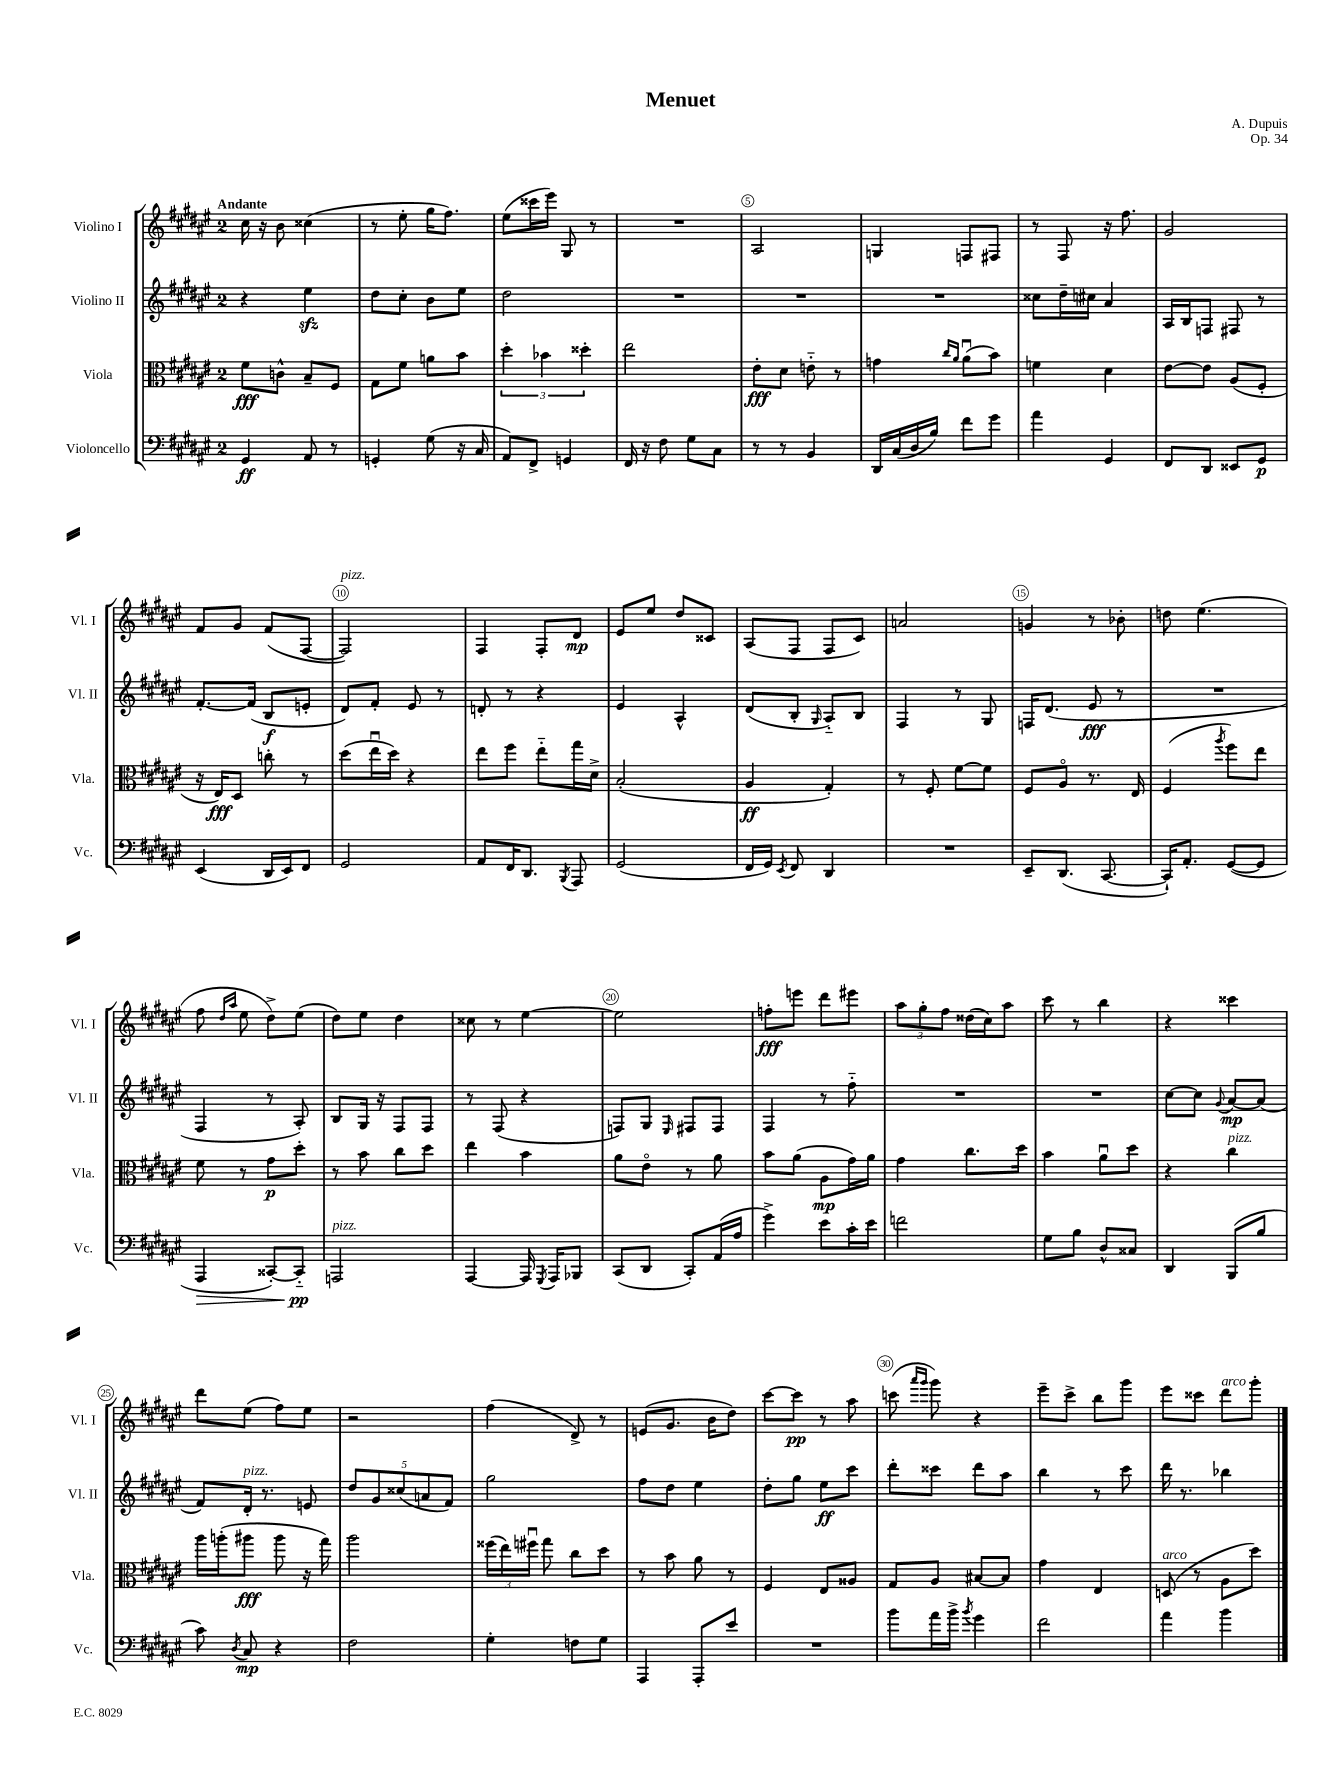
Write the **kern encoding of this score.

**kern	**dynam	**kern	**dynam	**kern	**dynam	**kern	**dynam
*part4	*part4	*part3	*part3	*part2	*part2	*part1	*part1
*staff4	*staff4	*staff3	*staff3	*staff2	*staff2	*staff1	*staff1
*I"Violoncello	*	*I"Viola	*	*I"Violino II	*	*I"Violino I	*
*I'Vc.	*	*I'Vla.	*	*I'Vl. II	*	*I'Vl. I	*
*clefF4	*	*clefC3	*	*clefG2	*	*clefG2	*
*k[f#c#g#d#a#e#]	*	*k[f#c#g#d#a#e#]	*	*k[f#c#g#d#a#e#]	*	*k[f#c#g#d#a#e#]	*
*M2/4	*	*M2/4	*	*M2/4	*	*M2/4	*
=1	=1	=1	=1	=1	=1	=1	=1
!	!	!	!	!	!	!LO:TX:a:B:t=Andante	!
4GG#/	ff	8f#\L	fff	4r	.	16cc#\	.
.	.	.	.	.	.	16r	.
.	.	8cn^^\J	.	.	.	8b\	.
8AA#/	.	8B~/L	.	4ee#zz\	.	(4cc##X\	.
8r	.	8F#/J	.	.	.	.	.
=2	=2	=2	=2	=2	=2	=2	=2
4GGn'/	.	8G#\L	.	8dd#\L	.	8r	.
.	.	8f#\J	.	8cc#'\J	.	8ee#'\	.
(8G#\	.	8an\L	.	8b\L	.	16gg#\KL	.
.	.	.	.	.	.	8.ff#\J)	.
16r	.	8b\J	.	8ee#\J	.	.	.
16C#/	.	.	.	.	.	.	.
=3	=3	=3	=3	=3	=3	=3	=3
8AA#/L)	.	6dd#'\	.	2dd#\	.	(8ee#\L	.
8FF#^/J	.	.	.	.	.	16ccc##X\L	.
.	.	6b-X\	.	.	.	.	.
.	.	.	.	.	.	16eee#\JJ)	.
4GGn/	.	.	.	.	.	8G#/	.
.	.	6dd##X'\	.	.	.	.	.
.	.	.	.	.	.	8r	.
=4	=4	=4	=4	=4	=4	=4	=4
16FF#/	.	2ee#\	.	2r	.	2r	.
16r	.	.	.	.	.	.	.
8F#\	.	.	.	.	.	.	.
8G#\L	.	.	.	.	.	.	.
8C#\J	.	.	.	.	.	.	.
=5	=5	=5	=5	=5	=5	=5	=5
8r	.	8e#'\L	fff	2r	.	2A#/	.
8r	.	8d#\J	.	.	.	.	.
4BB/	.	8en\	.	.	.	.	.
.	.	8r	.	.	.	.	.
=6	=6	=6	=6	=6	=6	=6	=6
16DD#/LL	.	4gn\	.	2r	.	4Gn/	.
(16C#/	.	.	.	.	.	.	.
16D#/	.	.	.	.	.	.	.
16B/JJ)	.	.	.	.	.	.	.
.	.	16qqcc#/LL	.	.	.	.	.
.	.	16qqa#/JJ	.	.	.	.	.
8f#\L	.	(8a#u\L	.	.	.	8Fn/L	.
8g#\J	.	8b\J)	.	.	.	8F#X/J	.
=7	=7	=7	=7	=7	=7	=7	=7
4a#\	.	4fn\	.	8cc##X\L	.	8r	.
.	.	.	.	16dd#~\L	.	8F#/	.
.	.	.	.	16cc#X\JJ	.	.	.
4GG#/	.	4d#\	.	4a#/	.	16r	.
.	.	.	.	.	.	8.ff#\	.
=8	=8	=8	=8	=8	=8	=8	=8
8FF#/L	.	[8e#\L	.	16A#/LL	.	2g#/	.
.	.	.	.	16B/J	.	.	.
8DD#/J	.	8e#\J]	.	8Fn/J	.	.	.
8EE##X/L	.	(8A#/L	.	8F#X/	.	.	.
8GG#/J	p	8F#'/J	.	8r	.	.	.
!!LO:LB:g=z
=9	=9	=9	=9	=9	=9	=9	=9
(4EE#/	.	16r	.	[8.f#'/L	.	8f#/L	.
.	.	16E#/KL)	fff	.	.	.	.
.	.	8D#/J	.	.	.	8g#/J	.
.	.	.	.	(16f#/Jk]	.	.	.
16DD#/LL	.	8ccn'\	.	8B/L	f	(8f#/L	.
16EE#/J)	.	.	.	.	.	.	.
8FF#/J	.	8r	.	8en'/J	.	[8F#/J	.
=10	=10	=10	=10	=10	=10	=10	=10
!	!	!	!	!	!	!LO:TX:a:i:t=pizz.	!
2GG#/	.	(8dd#\L	.	8d#/L)	.	2F#/])	.
.	.	16ee#u\L	.	8f#'/J	.	.	.
.	.	16dd#\JJ)	.	.	.	.	.
.	.	4r	.	8e#/	.	.	.
.	.	.	.	8r	.	.	.
=11	=11	=11	=11	=11	=11	=11	=11
8AA#/L	.	8ee#\L	.	8dn'/	.	4F#/	.
16FF#/K	.	8ff#\J	.	8r	.	.	.
8.DD#/J	.	.	.	.	.	.	.
.	.	8ee#\L	.	4r	.	8F#'/L	.
8qBBB/	.	.	.	.	.	.	.
8AAA#/	.	16gg#\L	.	.	.	8d#/J	mp
.	.	16d#^\JJ	.	.	.	.	.
=12	=12	=12	=12	=12	=12	=12	=12
(2GG#/	.	(2B'/	.	4e#/	.	8e#/L	.
.	.	.	.	.	.	8ee#/J	.
.	.	.	.	4A#^^/	.	8dd#/L	.
.	.	.	.	.	.	8c##X/J	.
=13	=13	=13	=13	=13	=13	=13	=13
16FF#/LL	.	4A#/	ff	(8d#/L	.	(8A#/L	.
16GG#/JJ)	.	.	.	.	.	.	.
8qEE#/	.	.	.	.	.	.	.
8FF#/	.	.	.	8B'/J	.	8F#/J	.
.	.	.	.	16qqG#/	.	.	.
4DD#/	.	4G#'/)	.	8A#/L)	.	8F#/L	.
.	.	.	.	8B/J	.	8c#/J)	.
=14	=14	=14	=14	=14	=14	=14	=14
2r	.	8r	.	4F#/	.	2an/	.
.	.	8F#'/	.	.	.	.	.
.	.	[8f#\L	.	8r	.	.	.
.	.	8f#\J]	.	8G#/	.	.	.
=15	=15	=15	=15	=15	=15	=15	=15
8EE#~/L	.	8F#/L	.	16Fn/KL	.	4gn/	.
.	.	.	.	(8.d#/J	.	.	.
(8.DD#/J	.	8A#/J	.	.	.	.	.
.	.	8.r	.	8e#/	fff	8r	.
[8.CC#/	.	.	.	.	.	.	.
.	.	.	.	8r	.	8b-X'\	.
.	.	16E#/	.	.	.	.	.
=16	=16	=16	=16	=16	=16	=16	=16
16CC#`/KL])	.	(4F#/	.	2r	.	8ddn\	.
8.AA#'/J	.	.	.	.	.	.	.
.	.	.	.	.	.	(4.ee#\	.
.	.	8qaa#/	.	.	.	.	.
([8GG#/L	.	8ff#\L)	.	.	.	.	.
8GG#/J]	.	8ee#\J	.	.	.	.	.
!!LO:LB:g=z
=17	=17	=17	=17	=17	=17	=17	=17
!	!LO:HP:b	!	!	!	!	!	!
4AAA#/	>	8f#\	.	4F#/	.	8ff#\	.
.	.	.	.	.	.	16qqdd#/LL	.
.	.	.	.	.	.	16qqaa#/JJ	.
.	.	8r	.	.	.	8ee#\	.
[8CC##X'/L)	.	8g#\L	p	8r	.	8dd#^\L)	.
8CC##/J]	pp	8dd#'\J	.	8A#'/)	.	(8ee#\J	.
.	]	.	.	.	.	.	.
=18	=18	=18	=18	=18	=18	=18	=18
!LO:TX:a:i:t=pizz.	!	!	!	!	!	!	!
2AAAn/	.	8r	.	8B/L	.	8dd#\L)	.
.	.	8b\	.	16G#/Jk	.	8ee#\J	.
.	.	.	.	16r	.	.	.
.	.	8cc#\L	.	8F#/L	.	4dd#\	.
.	.	8dd#\J	.	8F#/J	.	.	.
=19	=19	=19	=19	=19	=19	=19	=19
[4AAA#/	.	4ee#\	.	8r	.	8cc##X\	.
.	.	.	.	(8F#/	.	8r	.
16AAA#/]	.	4b\	.	4r	.	[4ee#\	.
8qGGG#/	.	.	.	.	.	.	.
16AAA#/KL	.	.	.	.	.	.	.
8BBB-X/J	.	.	.	.	.	.	.
=20	=20	=20	=20	=20	=20	=20	=20
(8CC#/L	.	8a#\L	.	8Fn/L)	.	2ee#\]	.
8DD#/J	.	8e#\J	.	8G#/J	.	.	.
.	.	.	.	16qqE#/	.	.	.
8CC#'/L)	.	8r	.	8F#X/L	.	.	.
(16AA#/L	.	8a#\	.	8F#/J	.	.	.
16A#/JJ	.	.	.	.	.	.	.
=21	=21	=21	=21	=21	=21	=21	=21
4g#^\)	.	8b\L	.	4F#/	.	8ffn'\L	fff
.	.	(8a#\J	.	.	.	8eeen\J	.
8e#\L	.	8A#\L	mp	8r	.	8ddd#\L	.
16c#'\L	.	16g#\L)	.	8ff#\	.	8eee#X\J	.
16e#\JJ	.	16a#\JJ	.	.	.	.	.
=22	=22	=22	=22	=22	=22	=22	=22
2fn\	.	4g#\	.	2r	.	12aa#\L	.
.	.	.	.	.	.	12gg#'\	.
.	.	.	.	.	.	12ff#\J	.
.	.	8.cc#\L	.	.	.	(16dd##X\LL	.
.	.	.	.	.	.	16cc#\J)	.
.	.	.	.	.	.	8aa#\J	.
.	.	16dd#\Jk	.	.	.	.	.
=23	=23	=23	=23	=23	=23	=23	=23
8G#\L	.	4b\	.	2r	.	8ccc#\	.
8B\J	.	.	.	.	.	8r	.
8D#^^/L	.	8a#u\L	.	.	.	4bb\	.
8C##X/J	.	8dd#\J	.	.	.	.	.
=24	=24	=24	=24	=24	=24	=24	=24
4DD#/	.	4r	.	[8cc#\L	.	4r	.
.	.	.	.	8cc#\J]	.	.	.
.	.	.	.	8qqg#/	.	.	.
!	!	!LO:TX:a:i:t=pizz.	!	!	!	!	!
(8BBB/L	.	4cc#\	.	[8a#/L	mp	4ccc##X\	.
8B/J	.	.	.	(8a#/J]	.	.	.
!!LO:LB:g=z
=25	=25	=25	=25	=25	=25	=25	=25
8c#\)	.	16aa#\LL	.	8f#/L)	.	8ddd#\L	.
.	.	(16aan'\J	.	.	.	.	.
8qD#/	.	.	.	.	.	.	.
!	!	!	!	!LO:TX:a:i:t=pizz.	!	!	!
8C#/	mp	8aa#X\J	fff	16d#'/Jk	.	(8ee#\J	.
.	.	.	.	8.r	.	.	.
4r	.	8aa#\	.	.	.	8ff#\L)	.
.	.	16r	.	8en/	.	8ee#\J	.
.	.	16gg#\)	.	.	.	.	.
=26	=26	=26	=26	=26	=26	=26	=26
2F#\	.	2aa#\	.	10dd#/L	.	2r	.
.	.	.	.	10g#/	.	.	.
.	.	.	.	(10cc##X/	.	.	.
.	.	.	.	10an/	.	.	.
.	.	.	.	10f#/J)	.	.	.
=27	=27	=27	=27	=27	=27	=27	=27
4G#'\	.	(24ff##X\LL	.	2gg#\	.	(4ff#\	.
.	.	24ee#\)	.	.	.	.	.
.	.	24ff#Xu\JJ	.	.	.	.	.
.	.	8gg#\	.	.	.	.	.
8Fn\L	.	8cc#\L	.	.	.	8d#^/)	.
8G#\J	.	8dd#\J	.	.	.	8r	.
=28	=28	=28	=28	=28	=28	=28	=28
4AAA#/	.	8r	.	8ff#\L	.	(8en/L	.
.	.	8b\	.	8dd#\J	.	8.g#/J	.
8AAA#'/L	.	8a#\	.	4ee#\	.	.	.
.	.	.	.	.	.	16b\KL	.
8e#/J	.	8r	.	.	.	8dd#\J)	.
=29	=29	=29	=29	=29	=29	=29	=29
2r	.	4F#/	.	8dd#'\L	.	[8ccc#\L	.
.	.	.	.	8gg#\J	.	8ccc#\J]	pp
.	.	8E#/L	.	8ee#\L	ff	8r	.
.	.	8A##X/J	.	8ccc#\J	.	8aa#\	.
=30	=30	=30	=30	=30	=30	=30	=30
8b\L	.	8G#/L	.	8ddd#'\L	.	(8cccn\	.
.	.	.	.	.	.	16qqaaa#/LL	.
.	.	.	.	.	.	16qqggg#/JJ	.
16a#\L	.	8A#/J	.	8ccc##X\J	.	8ggg#\)	.
16b^\JJ	.	.	.	.	.	.	.
8qb/	.	.	.	.	.	.	.
4g#\	.	[8B#X/L	.	8ddd#\L	.	4r	.
.	.	8B#/J]	.	8aa#\J	.	.	.
=31	=31	=31	=31	=31	=31	=31	=31
2f#\	.	4g#\	.	4bb\	.	8eee#~\L	.
.	.	.	.	.	.	8ccc#^\J	.
.	.	4E#/	.	8r	.	8bb\L	.
.	.	.	.	8ccc#\	.	8ggg#\J	.
=32	=32	=32	=32	=32	=32	=32	=32
!	!	!LO:TX:a:i:t=arco	!	!	!	!	!
4a#\	.	(8Dn/	.	16ddd#\	.	8eee#\L	.
.	.	.	.	8.r	.	.	.
.	.	8r	.	.	.	8ccc##X\J	.
!	!	!	!	!	!	!LO:TX:a:i:t=arco	!
4b\	.	8A#\L	.	4bb-X\	.	8ddd#\L	.
.	.	8dd#\J)	.	.	.	8ggg#'\J	.
==	==	==	==	==	==	==	==
*-	*-	*-	*-	*-	*-	*-	*-
